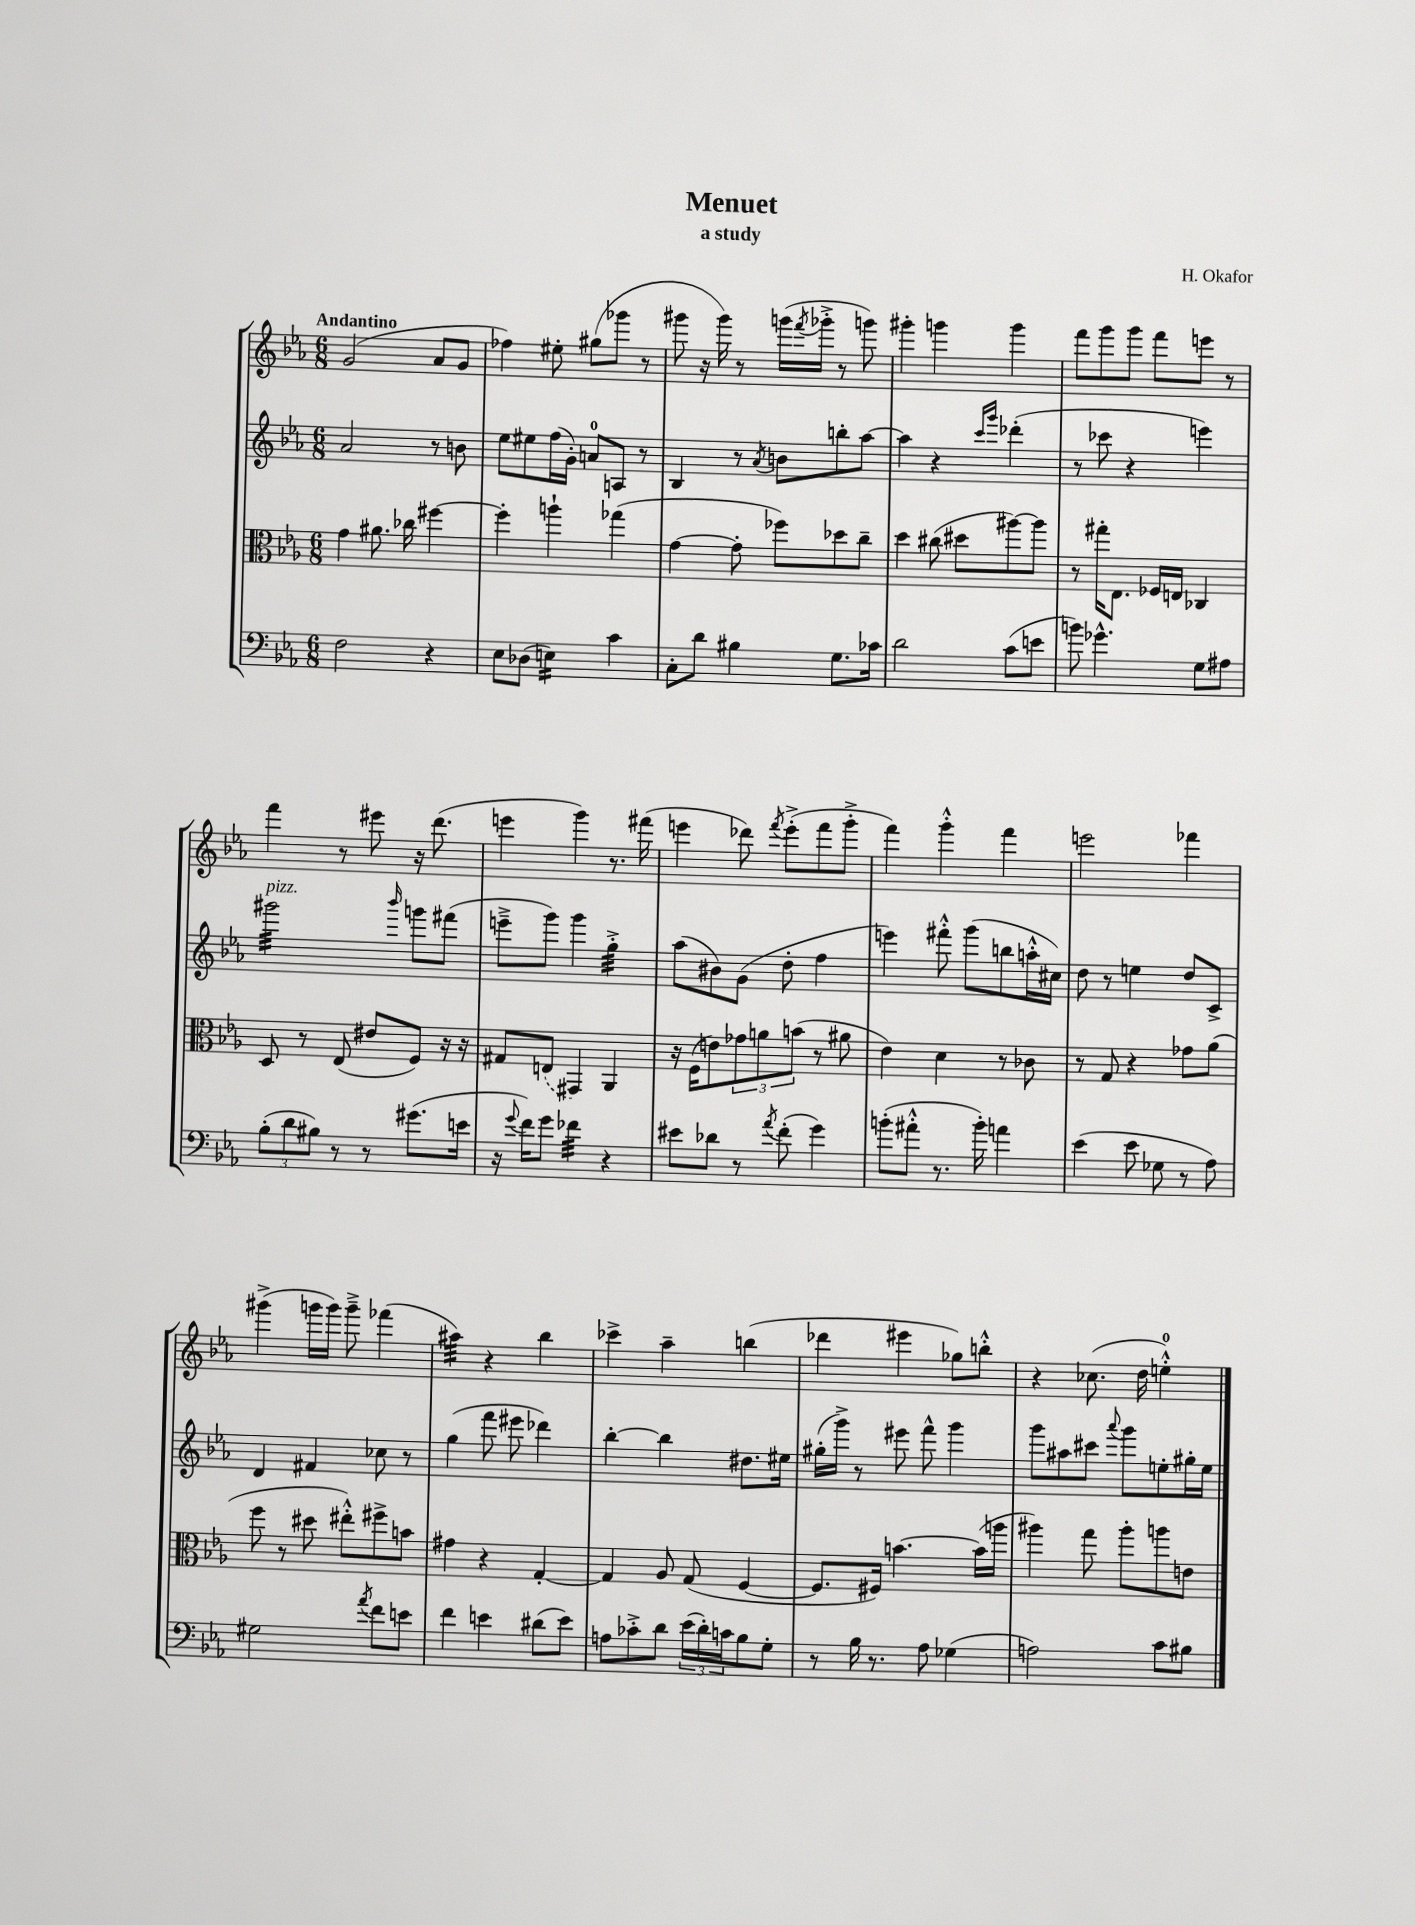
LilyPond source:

\header { title = "Menuet" composer = "H. Okafor" subtitle = "a study" }
<<
\new StaffGroup <<
\new Staff = "s0" {
    \clef treble \key ees \major \numericTimeSignature \time 6/8 \tempo "Andantino"
    g'2( aes'8 g'8 |
    fes''4) eis''8-. gis''8( ges'''8 r8 |
    gis'''8 r16 gis'''16) r8 g'''16( \acciaccatura { f'''8 } ges'''16-.-> r8 g'''8) |
    gis'''4-. g'''4 g'''4 |
    f'''8 g'''8 g'''8 f'''8 e'''8 r8 |
    f'''4 r8 eis'''8 r16 d'''8.( |
    e'''4 g'''4) r8. fis'''16( |
    e'''4 des'''8) \acciaccatura { f'''8 } e'''8-.->( f'''8 g'''8-.-> |
    f'''4) g'''4-.-^ f'''4 |
    e'''2 fes'''4 |
    gis'''4->( g'''16 g'''16) g'''8---> fes'''4( |
    ais''4:32) r4 bes''4 |
    ces'''4-> aes''4-- b''4( |
    des'''4 eis'''4 ges''8) b''8-.-^ |
    r4 ces''8.( d''16 e''4-0-.-^) \bar "|." |
}
\new Staff = "s1" {
    \clef treble \key ees \major \numericTimeSignature \time 6/8
    aes'2 r8 b'8 |
    ees''8 eis''8 f''16( g'16-.) a'8-0 a8 r8 |
    bes4 r8 \acciaccatura { aes'8 } b'8 b''8-. aes''8~ |
    aes''4 r4 \grace { c'''16 g'''16 } des'''4-.( |
    r8 ces'''8 r4 e'''4) |
    gis'''2:32^\markup { \italic "pizz." } \grace { bes'''16 } g'''8 fis'''8( |
    e'''8---> g'''8) g'''4 g''4:32-.-> |
    aes''8( bis'8) g'8( d''8-. f''4 |
    e'''4) fis'''8-.-^ g'''8( b''8 a''16-.-^ cis''16) |
    d''8 r8 e''4 d''8 c'8-> |
    d'4 fis'4 ces''8 r8 |
    g''4( f'''8 eis'''8 des'''4) |
    bes''4~-. bes''4 dis''8. eis''16 |
    gis''16-.( g'''16->) r8 eis'''8 f'''8-^ g'''4 |
    g'''8 ais''8 cis'''8 \appoggiatura { aes'''8 } g'''8 e''8-. gis''16-. e''16 \bar "|." |
}
\new Staff = "s2" {
    \clef alto \key ees \major \numericTimeSignature \time 6/8
    g'4 ais'8. ces''16 fis''4~ |
    fis''4-. a''4-! ges''4( |
    g'4~ g'8-. fes''8) des''8 c''8-- |
    d''4 cis''8( dis''8 ais''8~) ais''8 |
    r8 gis''16-. ees8. fes16 e16 ces4 |
    d8 r8 ees8( eis'8 f8) r16 r16 |
    gis8 \once \slurDashed e8( gis,4) aes,4 |
    r16 f16( e'8) \tuplet 3/2 { ges'8 a'8 b'8( } r8 ais'8 |
    ees'4) d'4 r8 ces'8 |
    r8 g8 r4 ges'8 aes'8( |
    f''8 r8 dis''8 eis''8-.-^) fis''8-> b'8 |
    gis'4 r4 g4~-. |
    g4 aes8 g8( f4~ |
    f8. fis16) b'4.~ b'16( a''16 |
    ais''4) g''8 ais''8-. a''8 e'8 \bar "|." |
}
\new Staff = "s3" {
    \clef bass \key ees \major \numericTimeSignature \time 6/8
    f2 r4 |
    ees8 des8( e4:16) c'4 |
    c8-. d'8 bis4 g8. ces'16 |
    d'2 c'8( e'8 |
    b'8) ges'4.-^ g8 ais8 |
    \tuplet 3/2 { bes8-.( d'8 bis8) } r8 r8 gis'8.( e'16 |
    r16 \appoggiatura { g'8 } f'16) g'8 fes'4:32 r4 |
    eis'8 des'8 r8 \acciaccatura { aes'8 } f'8-.( g'4) |
    b'8-.( ais'8-.-^ r8. b'16-.) a'4 |
    ees'4( ees'8 ges8 r8 aes8) |
    gis2 \acciaccatura { aes'8 } f'8 e'8 |
    f'4 e'4 dis'8( e'8) |
    a8 ces'8-.-> d'8 \tuplet 3/2 { ees'16( d'16-.) c'16 } bes8 g8-. |
    r8 bes16 r8. aes8 ges4( |
    a2) c'8 bis8 \bar "|." |
}
>>
>>
\layout { \context { \Score \remove "Bar_number_engraver" } }
